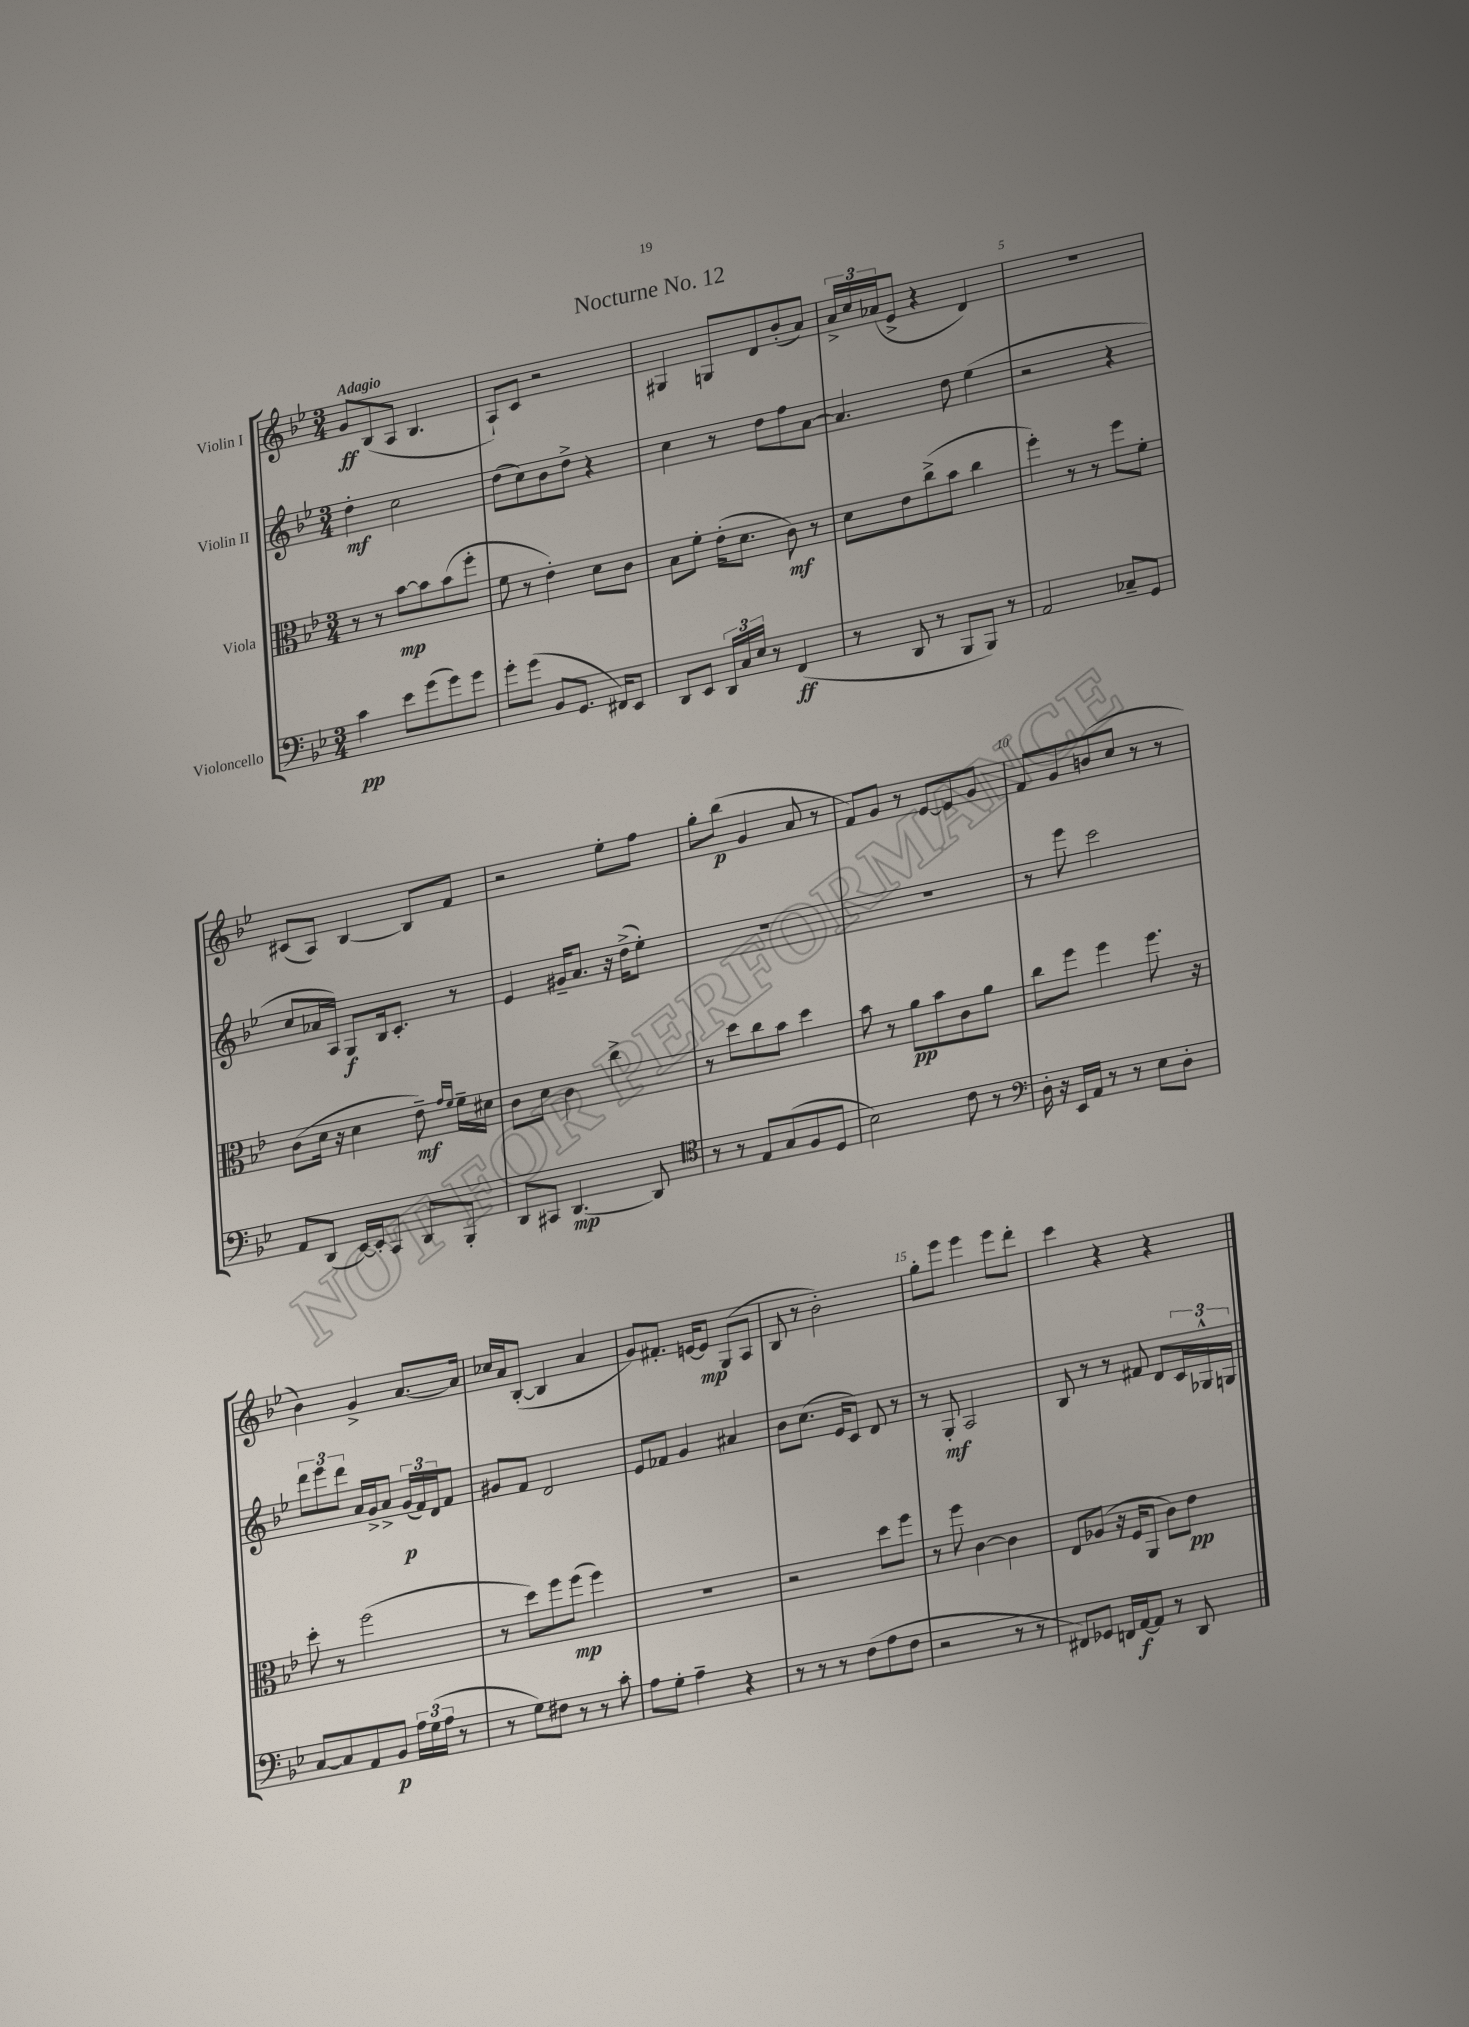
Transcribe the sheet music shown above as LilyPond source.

\header { title = "Nocturne No. 12" }
<<
\new StaffGroup <<
\new Staff = "s0" \with { instrumentName = "Violin I" } {
    \clef treble \key bes \major \numericTimeSignature \time 3/4 \tempo "Adagio"
    g'8\ff bes8( a8 bes4. |
    a8-!) c'8 r2 |
    gis4 g8 d'8 bes'8-.( a'8) |
    \tuplet 3/2 { a'16-> c''16 aes'16( } ees'8-> r4 d'4) |
    R2. |
    cis'8( a8) bes4~ bes8 f'8 |
    r2 ees''8-. f''8 |
    g''8-. bes''8\p( g'4 a'8 r8 |
    f'8) g'8 r8 ees'8~ ees'8 g'8 |
    f'8 g'8 b'8( c''8 r8 r8 |
    bes'4) g'4-> a'8.~ a'16 |
    ces''16 a'16 bes8~-.( bes4 a'4 |
    g'8) fis'8.-. e'16~ e'8\mp g8( a8 |
    bes8 r8 bes'2-.) |
    g''8-. ees'''8 ees'''4 ees'''8 d'''8-. |
    c'''4 r4 r4 \bar "|." |
}
\new Staff = "s1" \with { instrumentName = "Violin II" } {
    \clef treble \key bes \major \numericTimeSignature \time 3/4
    d''4-.\mf c''2 |
    d''8( c''8) bes'8 d''8-> r4 |
    c''4 r8 d''8 f''8 a'8~ |
    a'4. d''8 ees''4( |
    r2 r4 |
    c''8 aes'16 a16) g8\f bes16 c'8.-. r8 |
    ees'4 gis'16-- a'8. r16 d''16->( ees''8-.) |
    R2. |
    R2. |
    r8 ees'''8 c'''2 |
    \tuplet 3/2 { d'''8 ees'''8 d'''8 } a'16 g'16-> a'8-> \tuplet 3/2 { g'16\p( f'16) d'16 } f'8 |
    gis'8 f'8 d'2 |
    ees'8 fes'8 g'4 ais'4 |
    bes'8 c''8.( ees'16 c'8) d'8 r8 |
    r8 g8-.\mf a2 |
    bes8 r8 r8 fis'8 d'8 \tuplet 3/2 { c'16 ges16-^ g16 } \bar "|." |
}
\new Staff = "s2" \with { instrumentName = "Viola" } {
    \clef alto \key bes \major \numericTimeSignature \time 3/4
    r8 r8 bes'8~\mp bes'8 bes'8( f''8-. |
    f'8 r8 ees'4-.) d'8 c'8 |
    bes8 f'8-. ees'16-.( d'8. c'8\mf) r8 |
    d'8 ees'8 c''8->( bes'8 c''4 |
    f''4-.) r8 r8 f''8 f'8-. |
    c'8( d'16 r16 d'4 ees'8--\mf) \grace { g'16 f'16 } f'16-- dis'16 |
    c'8 d'8 c'4 c''4-> |
    r8 d''8 c''8 bes'8 d''4 |
    bes'8 r8 a'8\pp bes'8 c'8 a'8 |
    c''8 f''8 f''4 f''8. r16 |
    d''8-. r8 f''2( |
    r8 d''8) f''8 f''8\mp( f''4) |
    R2. |
    r2 d''8 f''8 |
    r8 f''8 c'4~ c'4 |
    ees8 aes8( r16 f16 a,8 c'8) ees'8\pp \bar "|." |
}
\new Staff = "s3" \with { instrumentName = "Violoncello" } {
    \clef bass \key bes \major \numericTimeSignature \time 3/4
    c'4\pp ees'8 g'8( g'8) g'8 |
    g'8-. g'8( bes,8 g,8. fis,16) ees,8 |
    d,8 ees,8 \tuplet 3/2 { d,16 c16 ees16 } r8 f,4\ff( |
    r8 d,8 r8 bes,,8 bes,,8) r8 |
    a,2 ces8-- g,8 |
    a,8 d,8( ees,16~) ees,16-. c,8 d,8 bes,,8-. |
    d,8 cis,8 d,4.~\mp d,8 |
    \clef tenor r8 r8 ees8 g8( f8 d8 |
    bes2) c'8 r8 |
    \clef bass d16-. r16 ees,16 a,16 r8 r8 ees8 d8-. |
    c8~ c8 a,8 bes,8\p \tuplet 3/2 { a16 g16( a16 } r8 |
    r8 g8) fis8 r8 r8 c'8-. |
    a8 g8-. a4-- r4 |
    r8 r8 r8 f8( a8 f8 |
    r2 r8 r8 |
    fis,8) ges,8 f,16 a,16~\f a,8 r8 d,8 \bar "|." |
}
>>
>>
\layout { \context { \Score \override BarNumber.break-visibility = ##(#f #t #t) barNumberVisibility = #(every-nth-bar-number-visible 5) } }
